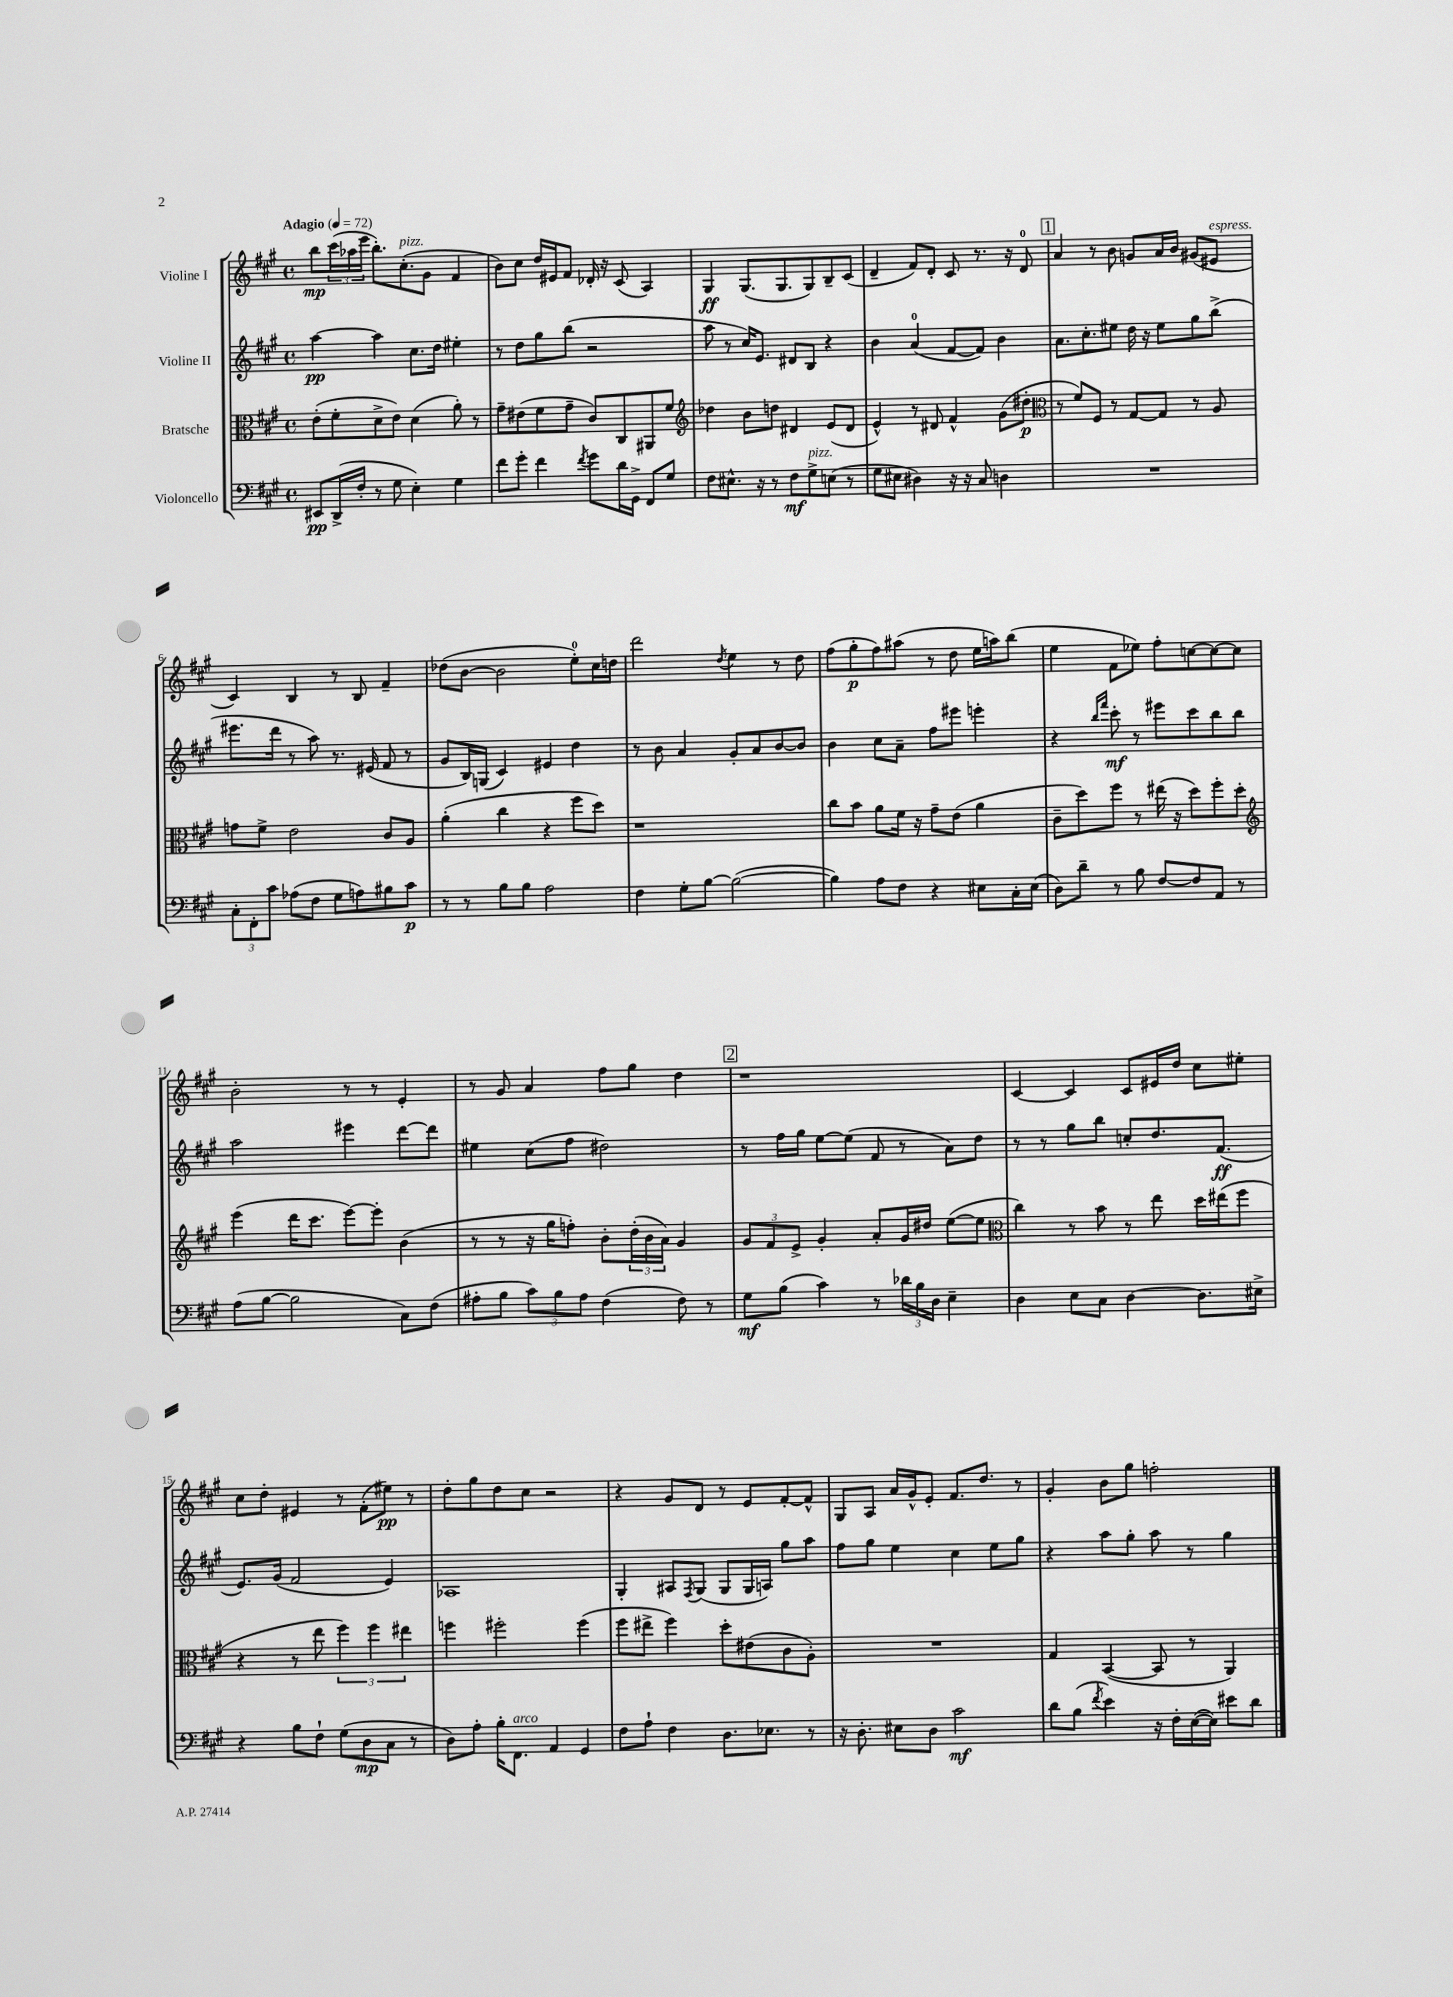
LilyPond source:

<<
\new StaffGroup <<
\new Staff = "s0" \with { instrumentName = "Violine I" } {
    \clef treble \key a \major \defaultTimeSignature \time 4/4 \tempo "Adagio" 4 = 72
    b''8\mp \tuplet 3/2 { cis'''16( aes''16 e'''16 } b''8.-.) cis''8.-.^\markup { \italic "pizz." }( gis'8 fis'4 |
    b'8) cis''8 d''16 eis'16 fis'8 des'16-. r16 cis'8( a4) |
    gis4\ff gis8.( gis8. gis8) b8-- cis'8( |
    d'4-- fis'8) d'8-. cis'8 r8. r16 d'8-0 |
    \mark \markup { \box "1" } a'4 r8 b'8 g'8 a'16 b'16 gis'8( eis'8^\markup { \italic "espress." } |
    cis'4) b4 r8 b8 fis'4-- |
    des''8( b'8~ b'2 e''8-0-.) cis''16 d''16 |
    d'''2 \acciaccatura { d''8 } e''4 r8 d''8 |
    fis''8( gis''8-.\p fis''8) ais''8( r8 d''8 e''16 a''16) b''8( |
    e''4 fis'8 ees''8) fis''8-. c''8~ c''8~ c''8 |
    b'2-. r8 r8 e'4-. |
    r8 gis'8 a'4 fis''8 gis''8 d''4 |
    \mark \markup { \box "2" } r1 |
    cis'4~ cis'4 cis'8 eis'16 d''16 cis''8 eis''8-. |
    cis''8 d''8-. eis'4 r8 fis'8-.( eis''8\pp) r8 |
    d''8-. gis''8 d''8 cis''8 r2 |
    r4 gis'8 d'8 r8 e'8 fis'8~-. fis'8-^ |
    gis8 a8 a'16 gis'16-^ e'8-. fis'8. d''8. r8 |
    gis'4-. b'8 gis''8 f''2-. \bar "|." |
}
\new Staff = "s1" \with { instrumentName = "Violine II" } {
    \clef treble \key a \major \defaultTimeSignature \time 4/4
    a''4~\pp a''4 cis''8. d''16 eis''4-. |
    r8 d''8 gis''8 b''8( r2 |
    a''8 r8 cis''16) e'8. dis'8 b8 r4 |
    b'4 a'4-0( fis'8~ fis'8) b'4 |
    \mark \markup { \box "1" } a'8. cis''8.-. eis''8 d''16 r16 eis''8 gis''8 b''8->( |
    eis'''8. d'''16 r8 a''8) r8. eis'16( fis'8 r8 |
    gis'8 b16) g16( cis'4) eis'4 d''4 |
    r8 b'8 a'4 gis'8-. a'8 b'8~ b'8 |
    b'4 cis''8 a'8-- fis''8 eis'''8 e'''4-. |
    r4 \grace { b''16 fis'''16 } cis'''8-.\mf r8 eis'''8 cis'''8 b''8 b''8 |
    a''2 eis'''4 d'''8~ d'''8 |
    eis''4 cis''8( fis''8 dis''2) |
    \mark \markup { \box "2" } r8 fis''16 gis''16 e''8~ e''8( fis'8 r8 a'8) d''8 |
    r8 r8 gis''8 b''8 c''8-. d''8. fis'8.\ff( |
    e'8.) gis'16( fis'2 e'4) |
    aes1 |
    gis4-. ais8 \acciaccatura { fis8 } gis8( gis8 gis16 a16) gis''8 a''8 |
    fis''8 gis''8 e''4 cis''4 e''8 gis''8 |
    r4 a''8 gis''8-. a''8 r8 gis''4 \bar "|." |
}
\new Staff = "s2" \with { instrumentName = "Bratsche" } {
    \clef alto \key a \major \defaultTimeSignature \time 4/4
    e'8-.( fis'8-. d'8-> e'8) d'4( a'8-.) r8 |
    gis'8-- eis'8( fis'8 gis'8-- cis'8) cis8 ais,8 fis'8 |
    \clef treble des''4 b'8 d''8 dis'4 e'8( dis'8 |
    e'4-^) r8 dis'8 fis'4-^ gis'8( dis''8-.\p |
    \mark \markup { \box "1" } \clef alto r8 fis'8) fis8 r8 gis8~ gis8 r8 a8 |
    g'8 fis'8-> e'2 cis'8 a8 |
    a'4-.( cis''4 r4 fis''8 d''8) |
    r1 |
    cis''8 b'8 a'8 fis'16 r16 gis'8-- e'8( a'4 |
    cis'8-- d''8) fis''8 r8 eis''16( r16 d''8) fis''8-. d''8-. |
    \clef treble e'''4( d'''16 cis'''8. e'''8~) e'''8-. b'4( |
    r8 r8 r16 gis''16 f''8-.) b'8-. \tuplet 3/2 { d''16-.( b'16 a'16) } gis'4 |
    \mark \markup { \box "2" } \tuplet 3/2 { gis'8 fis'8 e'8-> } gis'4-. a'8-. gis'16 dis''16 e''8~( e''8 |
    \clef alto cis''4) r8 b'8 r8 e''8 d''16 eis''16( fis''8 |
    r4 r8 e''8 \tuplet 3/2 { fis''4) fis''4 eis''4 } |
    f''4 fis''2-. fis''4( |
    fis''8 eis''8-> fis''4) d''8-. eis'8( cis'8 a8-.) |
    R1 |
    gis4 b,4~( b,8 r8 a,4) \bar "|." |
}
\new Staff = "s3" \with { instrumentName = "Violoncello" } {
    \clef bass \key a \major \defaultTimeSignature \time 4/4
    eis,8\pp d,16->( fis16-. r8 gis8 e4-.) gis4 |
    fis'8 gis'8-. fis'4 \acciaccatura { fis'8 } gis'8 d'16 gis,16-> fis,8 gis8 |
    fis8 eis8.-^ r16 r8 fis8\mf gis8->^\markup { \italic "pizz." } e8( r8 |
    gis8 eis8 dis4) r16 r16 cis8 d4 |
    \mark \markup { \box "1" } R1 |
    \tuplet 3/2 { cis8-. fis,8-. cis'8 } aes8( fis8 gis8 a8) bis8 cis'8\p |
    r8 r8 b8 b8 a2 |
    fis4 gis8-. b8~ b2~( |
    b4) a8 fis8 r4 eis8 cis16-. eis16( |
    d8) d'8-- r8 b8 fis8~ fis8 a,8 r8 |
    a8( b8~ b2 cis8) fis8( |
    ais8-. b8 \tuplet 3/2 { cis'8) b8 ais8 } fis4( fis8) r8 |
    \mark \markup { \box "2" } gis8\mf b8( cis'4) r8 \tuplet 3/2 { des'16 b16 d16 } e4-- |
    d4 e8 cis8 d4~ d8. eis16-> |
    r4 b8 fis8-! gis8( d8\mp cis8 r8 |
    d8) a8-. b16-. fis,8.^\markup { \italic "arco" } a,4 gis,4 |
    fis8 a8-! fis4 d8. ees8. r8 |
    r16 d8.-. eis8 d8 cis'2\mf |
    d'8 b8( \acciaccatura { fis'8 } e'4) r16 fis16-. e16~( e16) eis'8 d'8 \bar "|." |
}
>>
>>
